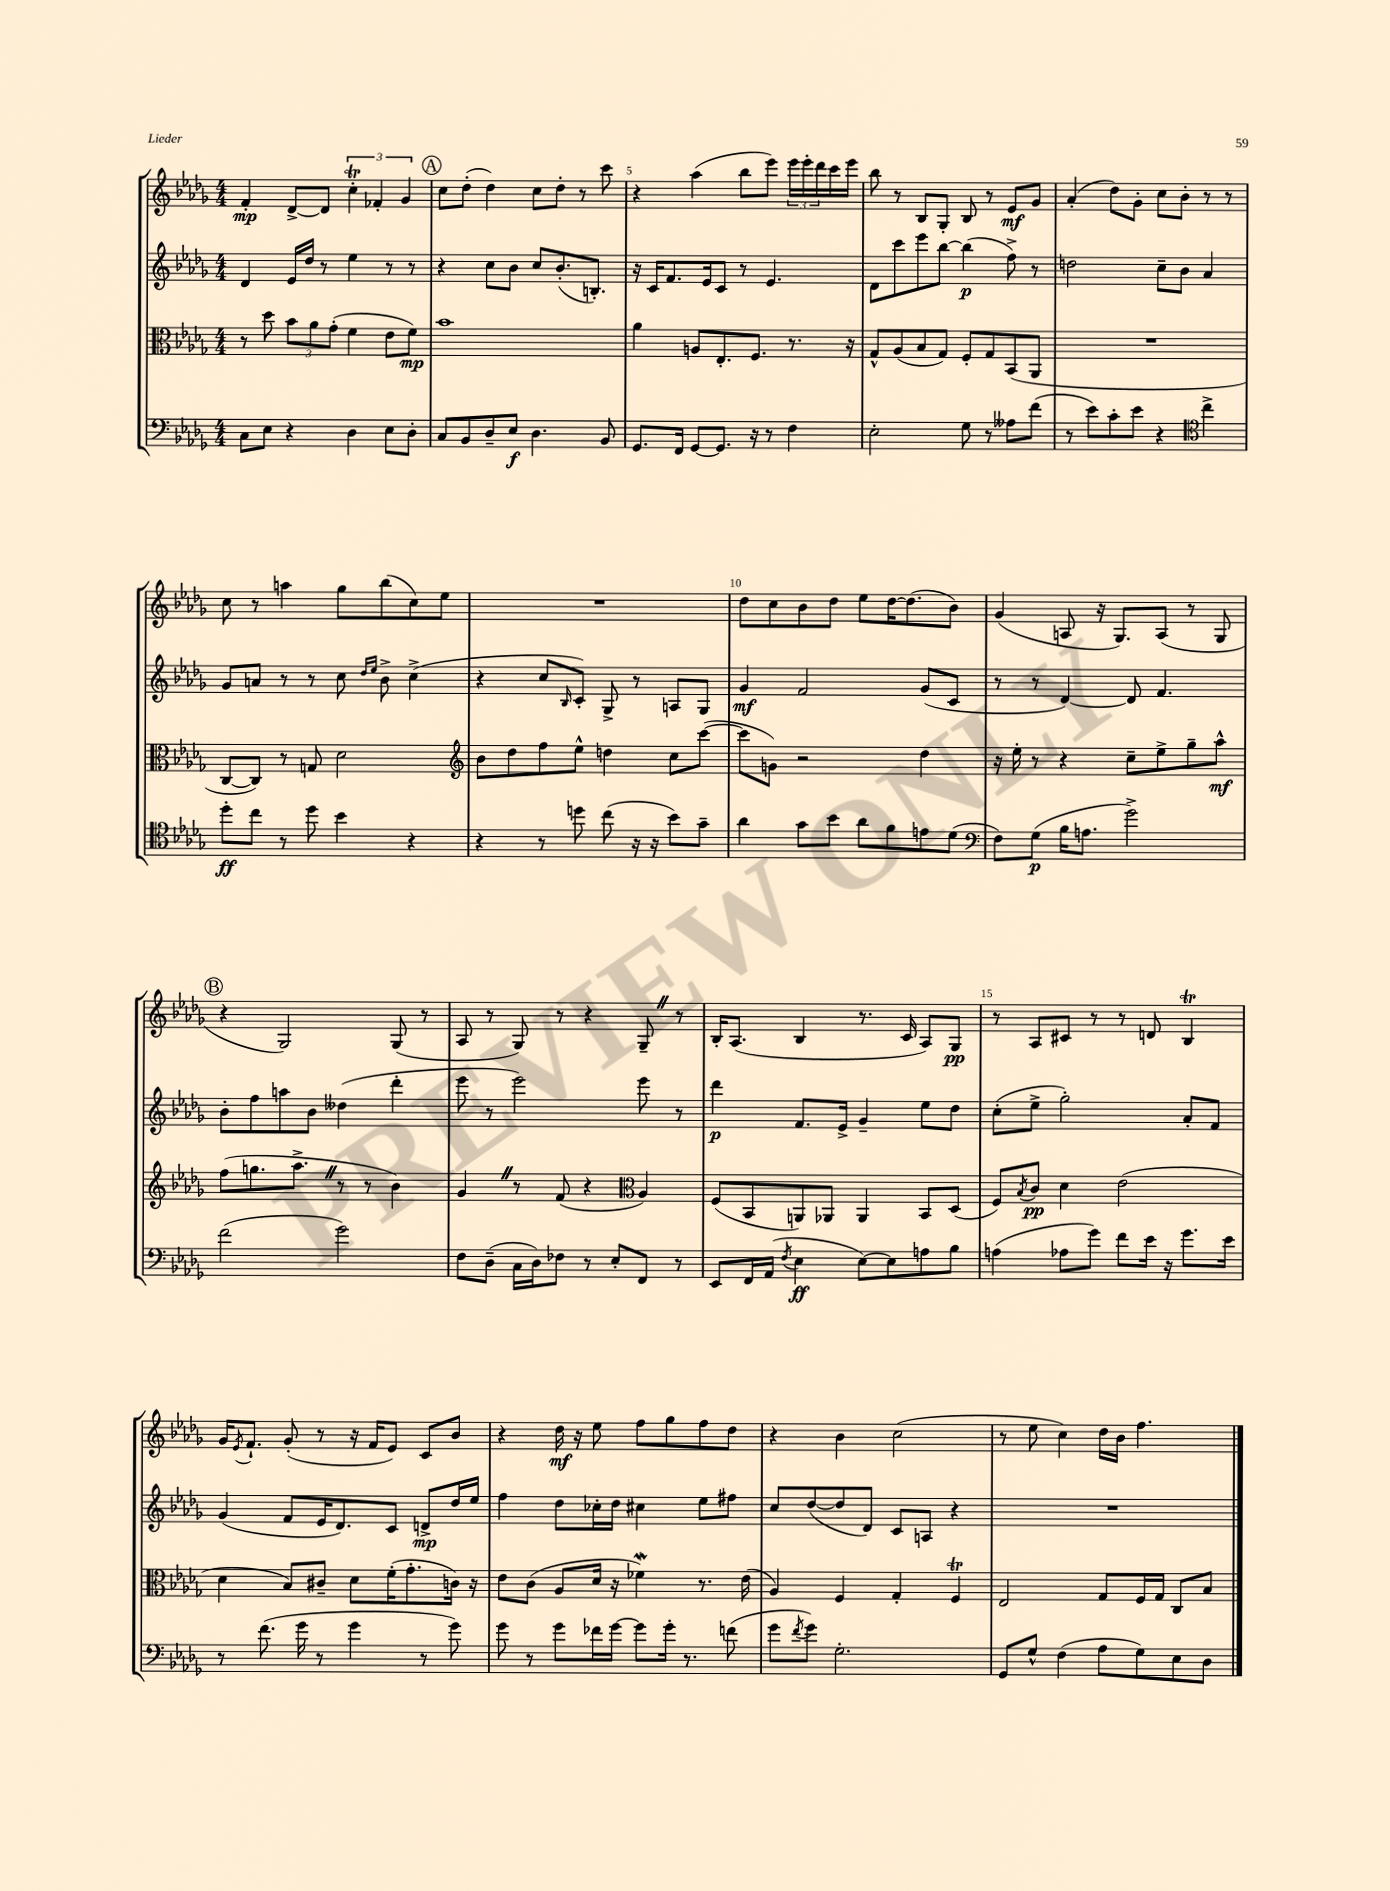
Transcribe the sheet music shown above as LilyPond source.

<<
\new StaffGroup <<
\new Staff = "s0" {
    \clef treble \key des \major \numericTimeSignature \time 4/4
    f'4-.\mp des'8~-> des'8 \tuplet 3/2 { c''4-.\trill fes'4-. ges'4 } |
    \mark \markup { \circle "A" } c''8 des''8-.( des''4) c''8 des''8-. r8 c'''8 |
    r4 aes''4( bes''8 ees'''8) \tuplet 3/2 { ees'''16 ees'''16-. des'''16 } c'''16 ees'''16 |
    bes''8 r8 bes8 ges8-. bes8 r8 ees'8\mf ges'8 |
    aes'4-.( des''8) ges'8-. c''8 bes'8-. r8 r8 |
    c''8 r8 a''4 ges''8 bes''8( c''8) ees''8 |
    R1 |
    des''8 c''8 bes'8 des''8 ees''8 des''16~ des''8.( bes'8) |
    ges'4( a8 r16 ges8.) a8( r8 ges8 |
    \mark \markup { \circle "B" } r4 ges2) ges8( r8 |
    aes8 r8 ges8) r8 r4 ges8-- \once \override BreathingSign.text = \markup { \musicglyph "scripts.caesura.straight" } \breathe r8 |
    bes16-. aes8.( bes4 r8. c'16 aes8) ges8\pp |
    r8 aes8 cis'8 r8 r8 d'8 bes4\trill |
    ges'16 \acciaccatura { ees'8 } f'8.-! ges'8-.( r8 r16 f'16 ees'8) c'8 bes'8 |
    r4 des''16\mf r16 ees''8 f''8 ges''8 f''8 des''8 |
    r4 bes'4 c''2( |
    r8 ees''8 c''4) des''16 bes'16 f''4. \bar "|." |
}
\new Staff = "s1" {
    \clef treble \key des \major \numericTimeSignature \time 4/4
    des'4 ees'16 des''16 r8 ees''4 r8 r8 |
    \mark \markup { \circle "A" } r4 c''8 bes'8 c''8 bes'8.-.( b8.-.) |
    r16 c'16 f'8. ees'16 c'8 r8 ees'4. |
    des'8 c'''8 ees'''8 bes''8~ bes''4\p( f''8->) r8 |
    d''2 c''8-- bes'8 aes'4 |
    ges'8 a'8 r8 r8 c''8 \grace { des''16 ees''16 } bes'8-> c''4->( |
    r4 c''8 \grace { bes16 } c'8-.) ges8-> r8 a8 ges8 |
    ges'4\mf f'2 ges'8( c'8 |
    r8 r8 des'4~) des'8 f'4. |
    \mark \markup { \circle "B" } bes'8-. f''8 a''8 bes'8 deses''4( des'''4-. |
    ees'''8 r8 ees'''2) ees'''8 r8 |
    des'''4\p f'8. ees'16-> ges'4-- ees''8 des''8 |
    c''8-.( ees''8-> ges''2-.) aes'8-. f'8 |
    ges'4( f'8 ees'16 des'8.) c'8 d'8->\mp des''16 ees''16 |
    f''4 des''8 ces''16-. des''16 cis''4 ees''8 fis''8 |
    c''8 des''8~( des''8 des'8) c'8 a8 r4 |
    R1 \bar "|." |
}
\new Staff = "s2" {
    \clef alto \key des \major \numericTimeSignature \time 4/4
    r8 des''8 \tuplet 3/2 { bes'8 aes'8 ges'8-.( } f'4 ees'8 f'8\mp) |
    \mark \markup { \circle "A" } bes'1 |
    aes'4 a8 ees8.-. f8. r8. r16 |
    ges8-^ aes8( bes8 ges8) f8-. ges8 bes,8( aes,8 |
    R1 |
    c8~ c8) r8 g8 des'2 |
    \clef treble bes'8 des''8 f''8 ees''8-^ d''4 c''8 c'''8~( |
    c'''8 g'8) r2 des''4 |
    r16 ees''16-. r8 r4 c''8-- ees''8-> ges''8-- aes''8-^\mf |
    \mark \markup { \circle "B" } f''8( g''8. aes''8.-> \once \override BreathingSign.text = \markup { \musicglyph "scripts.caesura.straight" } \breathe r8 r8 bes'4) |
    ges'4 \once \override BreathingSign.text = \markup { \musicglyph "scripts.caesura.straight" } \breathe r8 f'8( r4 \clef alto aes4) |
    f8( bes,8 a,8) aes,8 aes,4 bes,8 des8( |
    f8) \acciaccatura { bes8 } c'8\pp des'4 ees'2( |
    des'4 bes8) cis'8-- des'8 f'16-.( ges'8.-. c'16) r16 |
    ees'8 c'8( aes8 des'16 r16 fes'4\mordent) r8. ees'16( |
    aes4) f4 ges4-. f4\trill |
    ees2 ges8 f16 ges16 c8 bes8 \bar "|." |
}
\new Staff = "s3" {
    \clef bass \key des \major \numericTimeSignature \time 4/4
    c8 ees8 r4 des4 ees8 des8-. |
    \mark \markup { \circle "A" } c8 bes,8 des8-- ees8\f des4. bes,8 |
    ges,8. f,16 ges,8~ ges,8. r16 r8 f4 |
    ees2-. ges8 r8 aeses8 f'8( |
    r8 ees'8) c'8-. ees'8 r4 \clef tenor c''4-> |
    des''8-.\ff c''8 r8 des''8 bes'4 r4 |
    r4 r8 d''8 c''8( r16 r16 bes'8) ges'8-- |
    aes'4 ges'8 bes'8 aes'8 f'8 e'8 des'8( |
    \clef bass f8) ges8\p( bes16 a8. ges'2->) |
    \mark \markup { \circle "B" } f'2( ges'2) |
    f8 des8--( c16 des16) fes8 r8 ees8-. f,8 r8 |
    ees,8 f,16 aes,16( \acciaccatura { f8 } ees4\ff ees8~) ees8 a8 bes8 |
    a4( aes8 ges'8) f'8 ees'16 r16 ges'8. ees'16 |
    r8 f'8.( ges'16 r8 ges'4 r8 ges'8) |
    ges'8 r8 ges'8 fes'16 ges'16~ ges'8 ges'16-. r8. f'8( |
    ges'8 \acciaccatura { f'8 } ges'8) ges2.-. |
    ges,8 ges8-^ f4( aes8 ges8) ees8 des8 \bar "|." |
}
>>
>>
\layout { \context { \Score currentBarNumber = #3 \override BarNumber.break-visibility = ##(#f #t #t) barNumberVisibility = #(every-nth-bar-number-visible 5) } }
